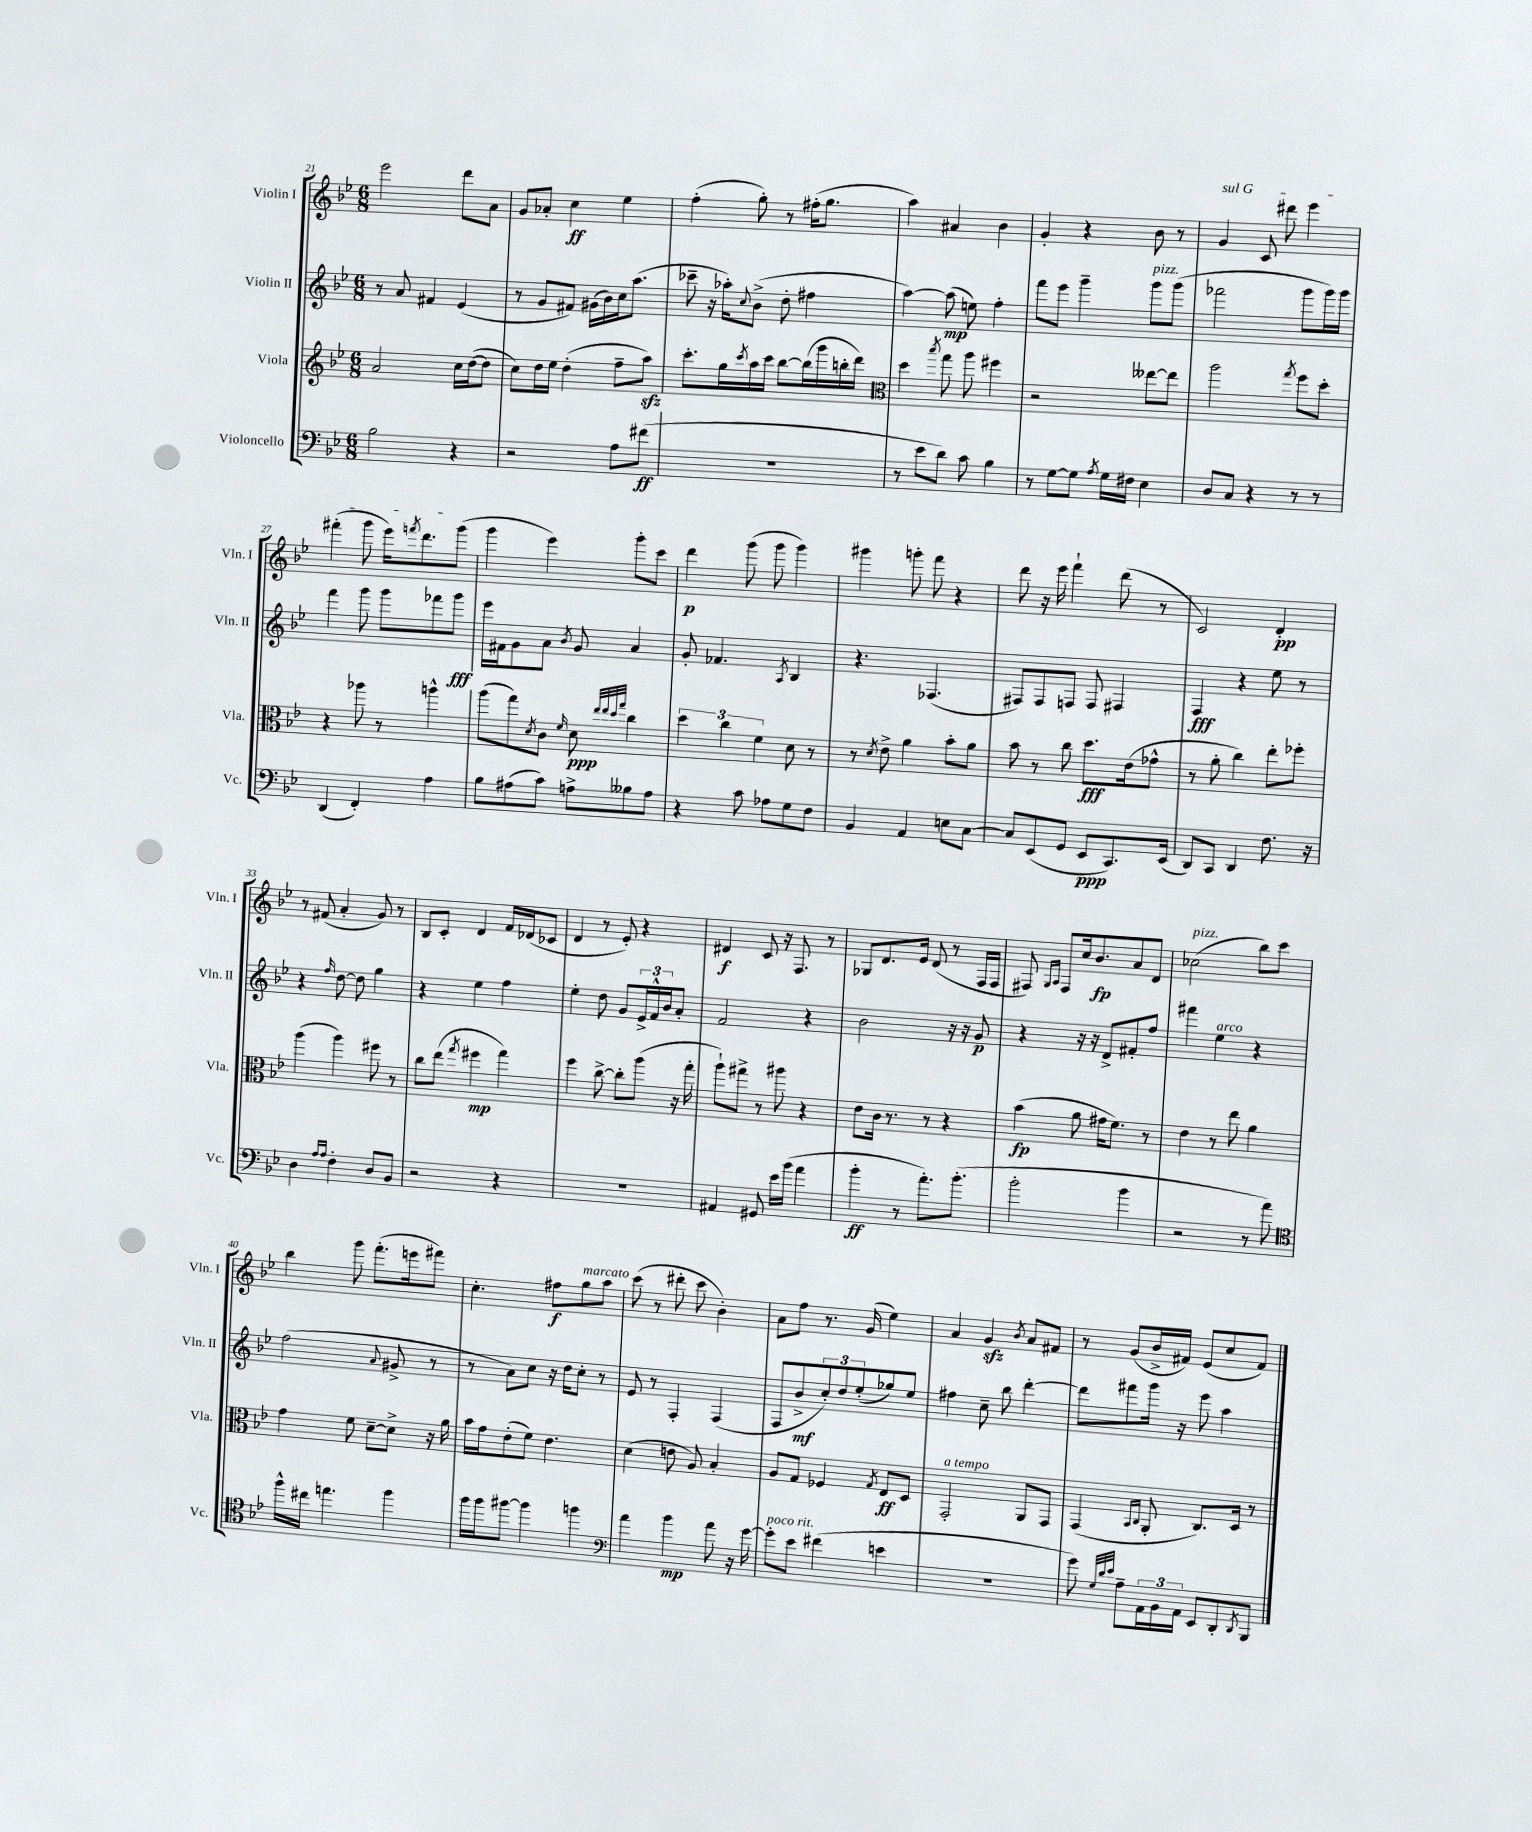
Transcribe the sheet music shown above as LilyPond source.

<<
\new StaffGroup <<
\new Staff = "s0" \with { instrumentName = "Violin I" shortInstrumentName = "Vln. I" } {
    \clef treble \key bes \major \numericTimeSignature \time 6/8
    ees'''2 d'''8 a'8 |
    g'8 aes'8-. c''4\ff ees''4 |
    f''4-.( g''8-.) r8 fis''16-.( g''8. |
    a''4) ais'4 bes'4 |
    g'4-. r4 bes'8 r8 |
    \once \override TextSpanner.bound-details.left.text = \markup { \italic "sul G" } g'4\startTextSpan c'8 dis'''8 ees'''4 |
    fis'''4-.( g'''8 ees'''16) \acciaccatura { f'''8 } d'''8. g'''8\stopTextSpan( |
    g'''4 ees'''4) g'''8-. c'''8 |
    d'''4\p g'''8( g'''8 g'''4) |
    gis'''4 g'''8-. f'''8 r4 |
    d'''8 r16 ees'''16 f'''4-! d'''8( r8 |
    c'2) d'4-.\pp |
    r8 fis'8( a'4-. g'8) r8 |
    bes8 c'8-. d'4 f'16 des'16( ces'8 |
    d'4 r8 ees'8-.) r4 |
    dis'4\f c'8 r16 f8. r8 |
    ges8 d'8. ees'16 d'8( r8 f16 f16 |
    fis8) \grace { g16 a16 } fis8 c''16 bes'8.\fp a'8 d'8 |
    ces''2^\markup { \italic "pizz." }( bes''8) c'''8 |
    bes''4 g'''8 f'''8.-.( e'''16 fis'''8) |
    c''4.-. fis''8\f g''8^\markup { \italic "marcato" } a''8 |
    c'''8( r8 dis'''8-. c'''8 bes'4-.) |
    a'8 f''8 r8. g'16( ees''4) |
    a'4 g'4\sfz \acciaccatura { bes'8 } a'8 fis'8 |
    r8 g'8( bes'16-> fis'16) ees'8( c''8 fis'8) \bar "|." |
}
\new Staff = "s1" \with { instrumentName = "Violin II" shortInstrumentName = "Vln. II" } {
    \clef treble \key bes \major \numericTimeSignature \time 6/8
    r8 a'8 fis'4 ees'4( |
    r8 g'8 fis'8) gis'16( bes'16) c''16 a''8.( |
    ces'''8-- r16 aes''16-.) \appoggiatura { c''8 } bes'8->( d''8-. fis''4 |
    a''4~) a''8\mp( e''8) f''4-. |
    f'''8 ees'''8 g'''4-- g'''8^\markup { \italic "pizz." } g'''8( |
    fes'''2 g'''8 g'''16) g'''16 |
    f'''4 g'''8 g'''8 fes'''8 g'''8\fff |
    ees'''16 fis'16 g'8 a'8 \acciaccatura { bes'8 } g'8 a'4 |
    g'8-. fes'4. \acciaccatura { a8 } bes4 |
    r4. fes4.( |
    fis8) fis8 f8 f8 fis4 |
    f4\fff r4 ees''8 r8 |
    r4 \grace { f''16 } d''8~ d''8 g''4 |
    r4 ees''4 f''4 |
    ees''4-. d''8 g'8 \tuplet 3/2 { ees'16-> f'16-^ bes'16 } a'8-. |
    f'2 r4 |
    bes'2 r16 r16 g'8\p |
    r4 r16 r16 d'8-> fis'8-. f''8 |
    fis'''4 ees''4^\markup { \italic "arco" } r4 |
    f''2( \appoggiatura { a'8 } gis'8-> r8 |
    r8 a'8) c''8 r16 d''16 c''8-. r8 |
    ees'8 r8 f4-. f4( |
    f8 bes'8->\mf \tuplet 3/2 { c''8-.) d''8 ees''8-.( } ges''8) ees''8 |
    fis''4 c''8-- bes''8 d'''4~-. |
    d'''8 fis'''8 g'''16 r16 ees'''8 a''4 \bar "|." |
}
\new Staff = "s2" \with { instrumentName = "Viola" shortInstrumentName = "Vla." } {
    \clef treble \key bes \major \numericTimeSignature \time 6/8
    a'2 c''16 d''16~( d''8 |
    c''8) d''16 ees''16 d''4-.( f''8-- a''8\sfz) |
    c'''8.-. g''16 \acciaccatura { c'''8 } a''16 c'''16 bes''8~ bes''16( g'''16 b''16-. d'''16) |
    \clef alto d''4 \acciaccatura { bes''8 } g''8 a''8 fis''4 |
    r2 eeses''8~ eeses''8 |
    a''2 \acciaccatura { g''8 } f''8 d''8-. |
    r4 aes''8 r8 a''4-^ |
    a''8( g''8) \acciaccatura { d'8 } c'8 \grace { f'16 } d'8\ppp \grace { ees''32 ees''32 d''32 g''32 } c''4 |
    \tuplet 3/2 { d''4 c''4 f'4 } d'8 r8 |
    r8 \acciaccatura { d'8 } ees'8-> a'4 bes'8-. a'8 |
    bes'8 r8 c''8 d''8.\fff ees'16( ges'8-^ |
    r8 a'8-. c''4) ees''8-. fes''8-. |
    a''4( a''4) fis''8 r8 |
    c''8 ees''8( \acciaccatura { g''8 } fis''4\mp g''4) |
    f''4 c''8~-> c''8-. a''8( r16 g''16-. |
    a''8-!) gis''8-> r8 ais''8 r4 |
    ees'8 c'16 r8. r8 r4 |
    bes'4\fp( a'8 gis'16 f'8.) r8 |
    ees'4 r8 ees''8 a'4 |
    g'4 f'8 d'8~-- d'8-> r16 a'16 |
    bes'16 g'16 ees'8-.( f'8) ees'4. |
    d'4( e'8 a8) bes4-. |
    a8 g8 fes4 \acciaccatura { g8 } ees8\ff d8 |
    g,2-.^\markup { \italic "a tempo" } a,8 g,8 |
    g,4( \grace { bes,16 c16 } a,8-. c8.) d16 r8 \bar "|." |
}
\new Staff = "s3" \with { instrumentName = "Violoncello" shortInstrumentName = "Vc." } {
    \clef bass \key bes \major \numericTimeSignature \time 6/8
    bes2 r4 |
    r2 a8 fis'8\ff( |
    R2. |
    r8 ees'8 d'8) c'8 bes4 |
    r8 g8~ g8 \acciaccatura { a8 } g16 fis16 ees4 |
    d8 c8 r4 r8 r8 |
    d,4( f,4-.) a4 |
    bes8 ais8( c'8) a8-> beses8 a8 |
    r4 c'8 aes8 g8 f8 |
    bes,4 a,4 e8 c8~ |
    c8 ees,8( g,8 ees,8\ppp c,8.) ees,16( |
    d,8) c,8 d,4 f8. r16 |
    d4 \grace { a16 a16 } f4-. d8 bes,8 |
    r2 r4 |
    R2. |
    ais,4 gis,8 ees'16 bes'16( a'4 |
    bes'4-.\ff r8 a'8.-.) bes'8.-.( |
    bes'2-. bes'4 |
    r2 r8 a'8) |
    \clef tenor f''16-^ cis''16 e''4. f''4 |
    f''16 f''16 fis''8~ fis''4 f''4 |
    \clef bass a'4 bes'4\mp a'8 r16 g'16~ |
    g'8-.^\markup { \italic "poco rit." } ees'8 fis'4( e'4 |
    R2. |
    g'8) \grace { g32 d'32 ees'32 } a8-- \tuplet 3/2 { a,16 bes,16 a,16 } ees,8 d,8-. \acciaccatura { d,8 } bes,,8 \bar "|." |
}
>>
>>
\layout { \context { \Score currentBarNumber = #21 } }
